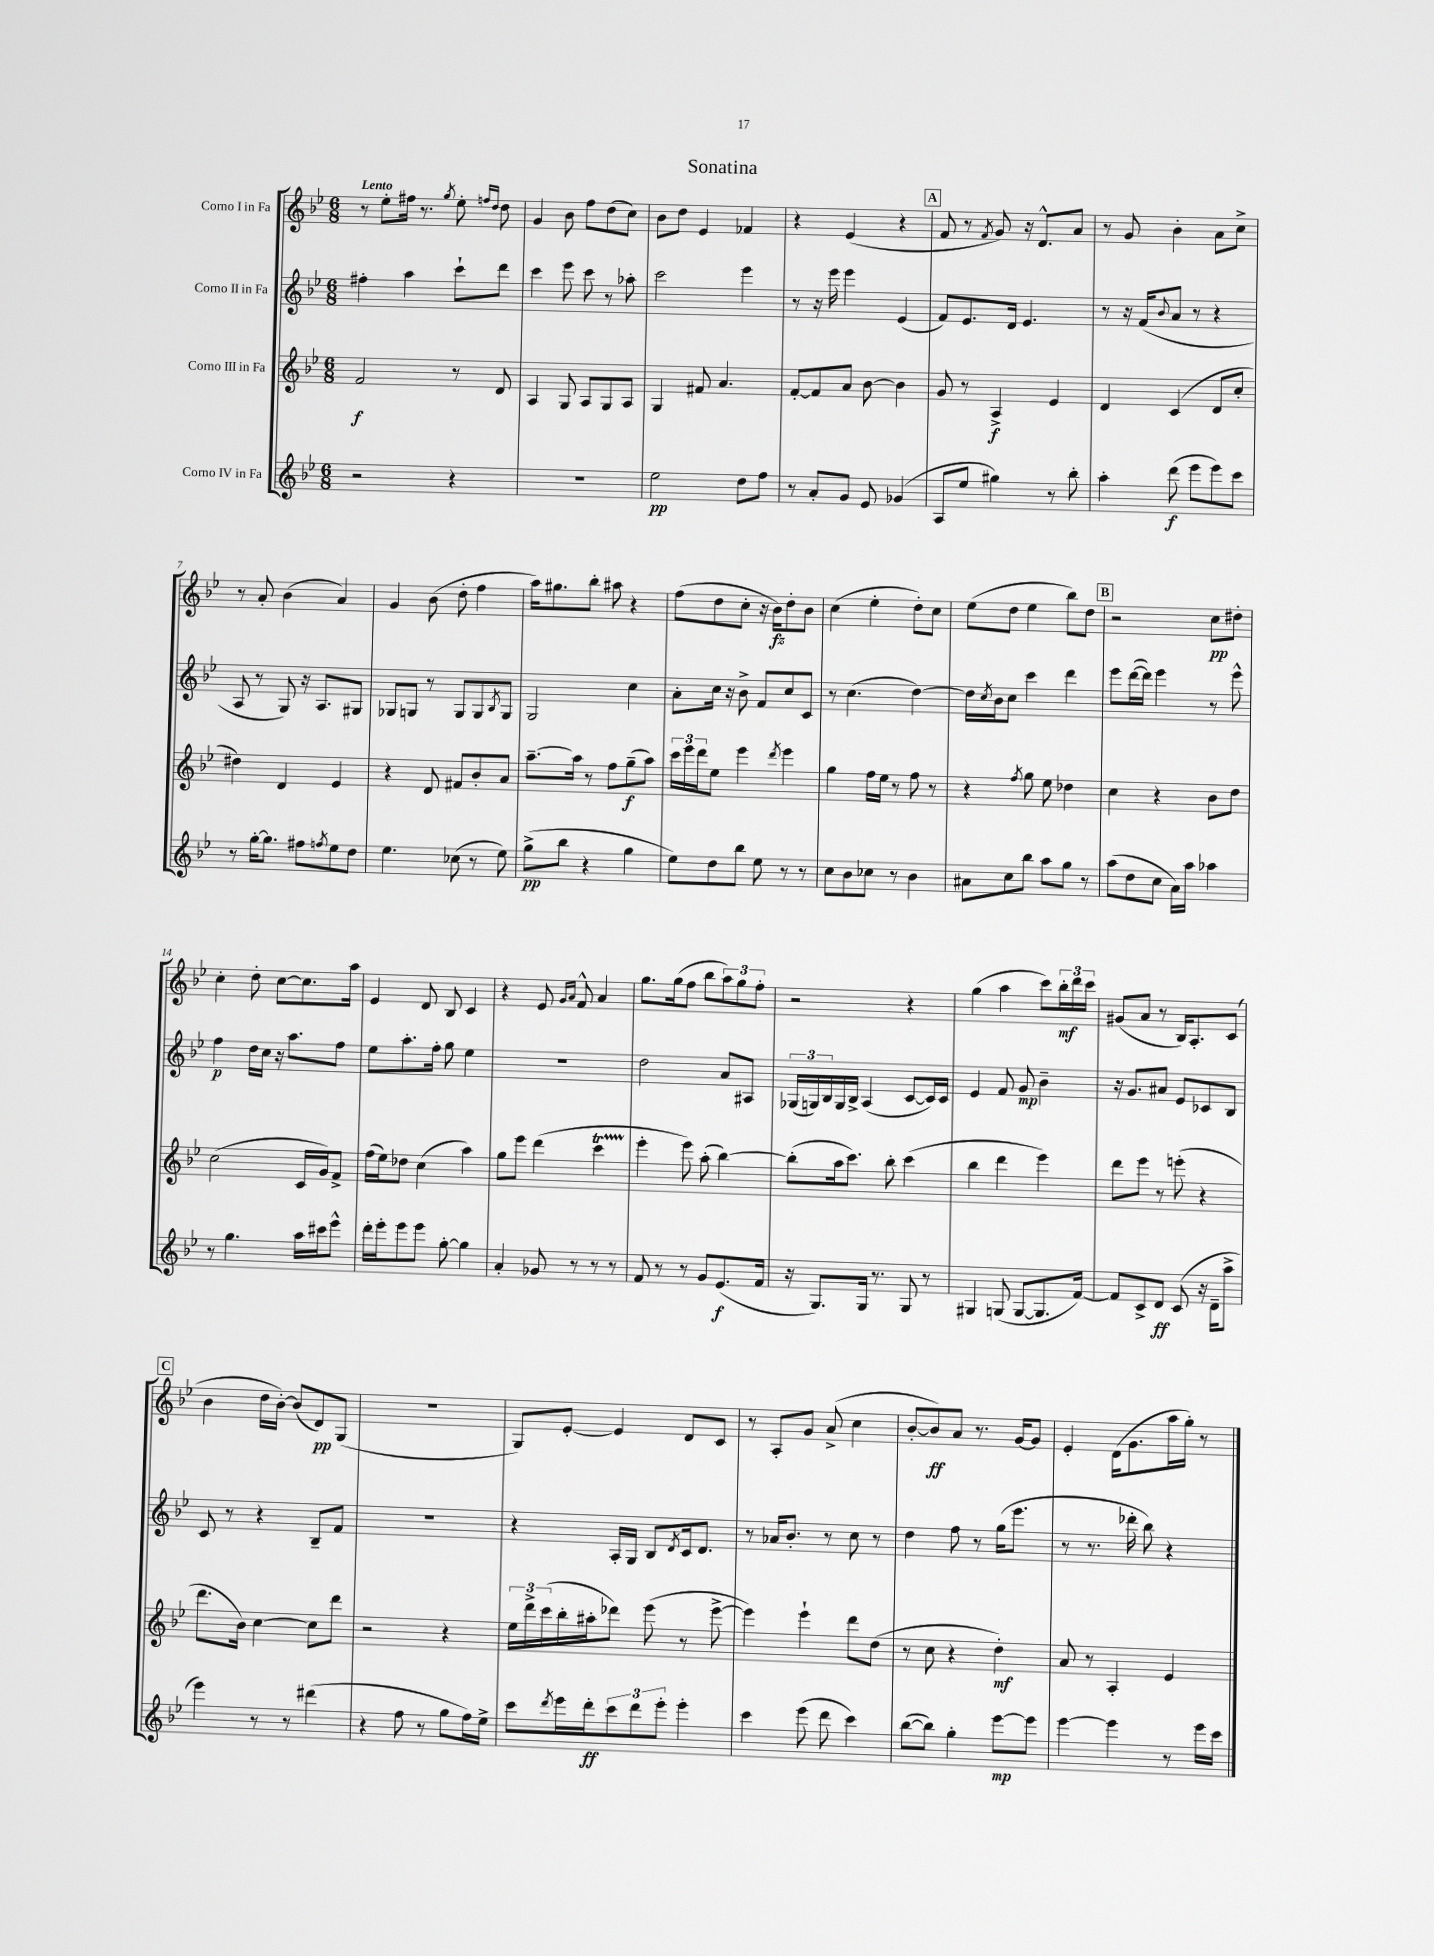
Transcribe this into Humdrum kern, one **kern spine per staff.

**kern	**dynam	**kern	**dynam	**kern	**dynam	**kern	**dynam
*part4	*part4	*part3	*part3	*part2	*part2	*part1	*part1
*staff4	*staff4	*staff3	*staff3	*staff2	*staff2	*staff1	*staff1
*I"Corno IV in Fa	*	*I"Corno III in Fa	*	*I"Corno II in Fa	*	*I"Corno I in Fa	*
*clefG2	*	*clefG2	*	*clefG2	*	*clefG2	*
*k[b-e-]	*	*k[b-e-]	*	*k[b-e-]	*	*k[b-e-]	*
*M6/8	*	*M6/8	*	*M6/8	*	*M6/8	*
=1	=1	=1	=1	=1	=1	=1	=1
!	!	!	!	!	!	!LO:TX:a:B:t=Lento	!
2r	.	2f/	f	4ff#X'\	.	8r	.
.	.	.	.	.	.	8ee-'\L	.
.	.	.	.	4aa\	.	16ff#X\Jk	.
.	.	.	.	.	.	8.r	.
.	.	.	.	.	.	8qgg/	.
4r	.	8r	.	8ccc`\L	.	8ee-'\	.
.	.	.	.	.	.	16qqffn/LL	.
.	.	.	.	.	.	16qqdd/JJ	.
.	.	8d/	.	8ddd\J	.	8dd\	.
=2	=2	=2	=2	=2	=2	=2	=2
2.r	.	4A/	.	4ccc\	.	4g/	.
.	.	8G/	.	8eee-\	.	8b-\	.
.	.	8A/L	.	8ccc\	.	8ff\L	.
.	.	8G/	.	8r	.	(8dd\	.
.	.	8A/J	.	8aa-X'\	.	8cc\J)	.
=3	=3	=3	=3	=3	=3	=3	=3
2ee-\	pp	4G/	.	2ccc\	.	8b-\L	.
.	.	.	.	.	.	8dd\J	.
.	.	8f#X/	.	.	.	4e-/	.
.	.	4.a/	.	.	.	.	.
8dd\L	.	.	.	4eee-\	.	4f-X/	.
8ff\J	.	.	.	.	.	.	.
=4	=4	=4	=4	=4	=4	=4	=4
8r	.	[8f'/L	.	8r	.	4r	.
8a'/L	.	8f/]	.	16r	.	.	.
.	.	.	.	16eee-\	.	.	.
8g/J	.	8a/J	.	4eee-\	.	(4e-/	.
8e-/	.	[8b-\	.	.	.	.	.
(4g-X/	.	4b-\]	.	(4e-/	.	4r	.
!!LO:REH:place=s1:t=A
=5	=5	=5	=5	=5	=5	=5	=5
8A/L	.	8g/	.	8f/L)	.	8f/	.
8ee-/J	.	8r	.	8.e-/	.	8r	.
.	.	.	.	.	.	8qf/	.
4gg#X\)	.	4A^/	f	.	.	8g/)	.
.	.	.	.	16d/Jk	.	.	.
.	.	.	.	4.e-/	.	16r	.
.	.	.	.	.	.	8.d^^/L	.
8r	.	4e-/	.	.	.	.	.
8bb-'\	.	.	.	.	.	8a/J	.
=6	=6	=6	=6	=6	=6	=6	=6
4aa'\	.	4d/	.	8r	.	8r	.
.	.	.	.	16r	.	8g/	.
.	.	.	.	(16f/KL	.	.	.
.	.	.	.	8qqb-/	.	.	.
(8ddd\	f	(4c/	.	8a/J	.	4b-'\	.
8eee-\L	.	.	.	8r	.	.	.
8eee-\)	.	8d/L	.	4r	.	8a\L	.
8ccc\J	.	8cc'/J	.	.	.	8cc^\J	.
!!LO:LB:g=z
=7	=7	=7	=7	=7	=7	=7	=7
8r	.	4dd#X\)	.	8A/	.	8r	.
[16gg'\KL	.	.	.	8r	.	8a'/	.
8.gg\J]	.	.	.	.	.	.	.
.	.	4d/	.	8G/)	.	(4b-\	.
8ff#X\L	.	.	.	16r	.	.	.
.	.	.	.	8.A/L	.	.	.
8qffn/	.	.	.	.	.	.	.
8ee-\	.	4e-/	.	.	.	4a/)	.
8dd\J	.	.	.	8G#X/J	.	.	.
=8	=8	=8	=8	=8	=8	=8	=8
4.ee-\	.	4r	.	8G-X/L	.	4g/	.
.	.	.	.	8Gn/J	.	.	.
.	.	8d/	.	8r	.	(8b-\	.
(8cc-X\	.	8f#X/L	.	8G/L	.	8dd'\	.
8r	.	8b-'/	.	8G/	.	4ff\	.
.	.	.	.	8qB-/	.	.	.
8ee-\)	.	8a/J	.	8G/J	.	.	.
=9	=9	=9	=9	=9	=9	=9	=9
(8gg^\L	pp	[8.aa~\L	.	2G/	.	16aa\KL)	.
.	.	.	.	.	.	8.gg#X\	.
8bb-\J	.	.	.	.	.	.	.
.	.	16aa\Jk]	.	.	.	.	.
4r	.	8r	.	.	.	8bb-'\J	.
.	.	8ff\L	.	.	.	8aa#X\	.
4gg\	.	(8gg~\	f	4cc\	.	4r	.
.	.	8aa\J)	.	.	.	.	.
=10	=10	=10	=10	=10	=10	=10	=10
8ee-\L)	.	24ccc\LL	.	8a'\L	.	(8ff\L	.
.	.	24eee-\	.	.	.	.	.
.	.	24ddd\J	.	.	.	.	.
8dd\	.	8ee-\J	.	16cc\Jk	.	8dd\	.
.	.	.	.	16r	.	.	.
8bb-\J	.	4eee-\	.	8b-^\	.	8cc'\J	.
8ee-\	.	.	.	8f/L	.	16r	.
.	.	.	.	.	.	16b-\KL)	fz
.	.	8qddd/	.	.	.	.	.
8r	.	4eee-\	.	8cc/	.	8dd'\	.
8r	.	.	.	8c/J	.	8b-\J	.
=11	=11	=11	=11	=11	=11	=11	=11
8cc\L	.	4gg\	.	8r	.	(4cc\	.
8b-\	.	.	.	(4.cc\	.	.	.
8cc-X\J	.	16ff\LL	.	.	.	4ee-'\	.
.	.	16ee-\JJ	.	.	.	.	.
8r	.	8r	.	.	.	.	.
4b-\	.	8ff\	.	[4dd\)	.	8dd'\L)	.
.	.	8r	.	.	.	8cc\J	.
=12	=12	=12	=12	=12	=12	=12	=12
8a#X\L	.	4r	.	16dd\LL]	.	(8ee-\L	.
.	.	.	.	8qcc/	.	.	.
.	.	.	.	16b-\J	.	.	.
8cc\	.	.	.	8cc\J	.	8dd\J	.
.	.	8qff/	.	.	.	.	.
8bb-\J	.	8gg\	.	4ccc\	.	4ee-\	.
8aa\L	.	8ee-\	.	.	.	.	.
8gg\J	.	4dd-X\	.	4ddd\	.	8bb-\L)	.
8r	.	.	.	.	.	8dd\J	.
!!LO:REH:place=s1:t=B
=13	=13	=13	=13	=13	=13	=13	=13
(8aa\L	.	4cc\	.	8eee-\L	.	2r	.
8dd\	.	.	.	([16ddd\L	.	.	.
.	.	.	.	16ddd\JJ])	.	.	.
8cc\J	.	4r	.	4eee-\	.	.	.
16a\LL)	.	.	.	.	.	.	.
16aa\JJ	.	.	.	.	.	.	.
4aa-X\	.	8b-\L	.	8r	.	8cc\L	pp
.	.	8dd\J	.	8eee-^^\	.	8dd#X'\J	.
!!LO:LB:g=z
=14	=14	=14	=14	=14	=14	=14	=14
8r	.	(2cc\	.	4ff\	p	4cc'\	.
4.gg\	.	.	.	.	.	.	.
.	.	.	.	16dd\LL	.	8dd'\	.
.	.	.	.	16cc\JJ	.	.	.
.	.	.	.	16r	.	[8cc\L	.
.	.	.	.	8.aa\L	.	.	.
16aa\LL	.	16c/LL	.	.	.	8.cc\]	.
16ccc#X\J	.	16g/J)	.	.	.	.	.
8eee-^^\J	.	8f^/J	.	8ff\J	.	.	.
.	.	.	.	.	.	16aa\Jk	.
=15	=15	=15	=15	=15	=15	=15	=15
16ddd'\LL	.	(16ff\LL	.	8ee-\L	.	4e-/	.
16eee-'\J	.	16ee-\J)	.	.	.	.	.
8eee-\	.	8dd-X\J	.	8.aa'\	.	.	.
8eee-\J	.	(4cc\	.	.	.	8d/	.
.	.	.	.	16ff'\Jk	.	.	.
[8gg'\	.	.	.	8gg\	.	8B-/	.
4gg\]	.	4aa\)	.	4ee-\	.	4c/	.
=16	=16	=16	=16	=16	=16	=16	=16
4a'/	.	8gg\L	.	2.r	.	4r	.
.	.	8eee-\J	.	.	.	.	.
8g-X/	.	(4ddd\	.	.	.	8e-/	.
.	.	.	.	.	.	16qqg/LL	.
.	.	.	.	.	.	16qqa/JJ	.
8r	.	.	.	.	.	8f^^/	.
8r	.	4cccT\	.	.	.	4a/	.
8r	.	.	.	.	.	.	.
=17	=17	=17	=17	=17	=17	=17	=17
8f/	.	4eee-'\	.	2dd\	.	8.gg\L	.
8r	.	.	.	.	.	.	.
.	.	.	.	.	.	(16gg\k	.
8r	.	8eee-\)	.	.	.	8ff\J	.
8g/L	.	(8aa'\	.	.	.	8bb-\L	.
(8.e-/	f	[4bb-\)	.	8a/L	.	12aa\)	.
.	.	.	.	.	.	12gg\	.
.	.	.	.	8A#X/J	.	.	.
.	.	.	.	.	.	12ff'\J	.
16f/Jk	.	.	.	.	.	.	.
=18	=18	=18	=18	=18	=18	=18	=18
16r	.	(8bb-'\L]	.	(24G-X/LL	.	2r	.
.	.	.	.	24Gn/)	.	.	.
8.G/L)	.	.	.	.	.	.	.
.	.	.	.	24B-/	.	.	.
.	.	16aa\k	.	16G/	.	.	.
.	.	8.ccc\J)	.	16B-^/JJ	.	.	.
16G/Jk	.	.	.	(4A/	.	.	.
8.r	.	.	.	.	.	.	.
.	.	8bb-'\	.	.	.	.	.
8G/	.	(4ccc\	.	[8c/L	.	4r	.
8r	.	.	.	16c/L])	.	.	.
.	.	.	.	16c/JJ	.	.	.
=19	=19	=19	=19	=19	=19	=19	=19
4G#X/	.	4bb-\	.	4e-/	.	(4gg\	.
(8Gn/	.	4ddd\	.	8f/	.	4aa\	.
[8G/L	.	.	.	8g/	mp	.	.
8.G/]	.	4eee-\)	.	4b-~\	.	8ccc\L)	.
.	.	.	.	.	.	24bb-'\L	mf
.	.	.	.	.	.	24ddd\	.
[16f/Jk)	.	.	.	.	.	.	.
.	.	.	.	.	.	24ccc\JJ	.
=20	=20	=20	=20	=20	=20	=20	=20
8f/L]	.	8ddd\L	.	16r	.	(8g#X/L	.
.	.	.	.	8.g/L	.	.	.
8c^/	.	8eee-\J	.	.	.	8a/J	.
8d/J	ff	8r	.	8a#X/J	.	8r	.
(8c/	.	(8eeen'\	.	8e-/L	.	16B-/KL)	.
.	.	.	.	.	.	8.A'/	.
16r	.	4r	.	8c-X/	.	.	.
16d~\KL	.	.	.	.	.	.	.
8aa^\J	.	.	.	8B-/J	.	(8c/J	.
!!LO:LB:g=z
!!LO:REH:place=s1:t=C
=21	=21	=21	=21	=21	=21	=21	=21
4eee-\)	.	8.ddd\L	.	8c/	.	4b-\	.
.	.	.	.	8r	.	.	.
.	.	16b-\Jk)	.	.	.	.	.
8r	.	[4cc\	.	4r	.	16dd\LL	.
.	.	.	.	.	.	[16b-'\JJ)	.
8r	.	.	.	.	.	(8b-/L]	.
(4ddd#X\	.	8cc\L]	.	8B-~/L	.	8d/)	pp
.	.	8ddd\J	.	8f/J	.	(8G/J	.
=22	=22	=22	=22	=22	=22	=22	=22
4r	.	2r	.	2.r	.	2.r	.
8ff\	.	.	.	.	.	.	.
8r	.	.	.	.	.	.	.
8gg\L	.	4r	.	.	.	.	.
16ff\L)	.	.	.	.	.	.	.
16ee-^\JJ	.	.	.	.	.	.	.
=23	=23	=23	=23	=23	=23	=23	=23
8ccc\L	.	24ee-\LL	.	4r	.	8G/L)	.
.	.	24ddd^\	.	.	.	.	.
.	.	(24ccc\	.	.	.	.	.
8qddd/	.	.	.	.	.	.	.
16eee-\L	.	16bb-'\	.	.	.	[8e-'/J	.
16ddd'\J	ff	16aa#X'\J	.	.	.	.	.
12ccc\	.	8ddd-X\J)	.	16A'/LL	.	4e-/]	.
.	.	.	.	16G/JJ	.	.	.
12ddd\	.	.	.	.	.	.	.
.	.	(8eee-\	.	8B-/L	.	.	.
12eee-'\J	.	.	.	.	.	.	.
.	.	.	.	8qd/	.	.	.
4eee-'\	.	8r	.	16c/k	.	8d/L	.
.	.	.	.	8.d/J	.	.	.
.	.	[8eee-^\	.	.	.	8c/J	.
=24	=24	=24	=24	=24	=24	=24	=24
4ccc\	.	4eee-\])	.	8r	.	8r	.
.	.	.	.	16a-X/KL	.	8A'/L	.
.	.	.	.	8.b-'/J	.	.	.
(8eee-\	.	4eee-`\	.	.	.	8g/J	.
8ddd\	.	.	.	8r	.	(8a^/	.
4ccc\)	.	8ddd\L	.	8cc\	.	4cc\	.
.	.	(8dd\J	.	8r	.	.	.
=25	=25	=25	=25	=25	=25	=25	=25
([8bb-\L	.	8r	.	4dd\	.	[8b-'/L	.
8bb-\J])	.	8cc\	.	.	.	8b-/])	ff
4gg'\	.	4r	.	8ff\	.	8a/J	.
.	.	.	.	8r	.	8.r	.
[8eee-\L	mp	4dd'\)	mf	(16gg\KL	.	.	.
.	.	.	.	8.eee-\J	.	[16g/KL	.
8eee-\J]	.	.	.	.	.	8g/J]	.
=26	=26	=26	=26	=26	=26	=26	=26
[4eee-\	.	8a/	.	8r	.	4e-'/	.
.	.	8r	.	8.r	.	.	.
4eee-\]	.	4A'/	.	.	.	(16d\KL	.
.	.	.	.	16ddd-X'\	.	8.g\	.
.	.	.	.	8bb-\)	.	.	.
8r	.	4e-/	.	4r	.	16aa\L	.
.	.	.	.	.	.	16gg'\JJ)	.
16eee-\LL	.	.	.	.	.	8r	.
16ccc\JJ	.	.	.	.	.	.	.
==	==	==	==	==	==	==	==
*-	*-	*-	*-	*-	*-	*-	*-
